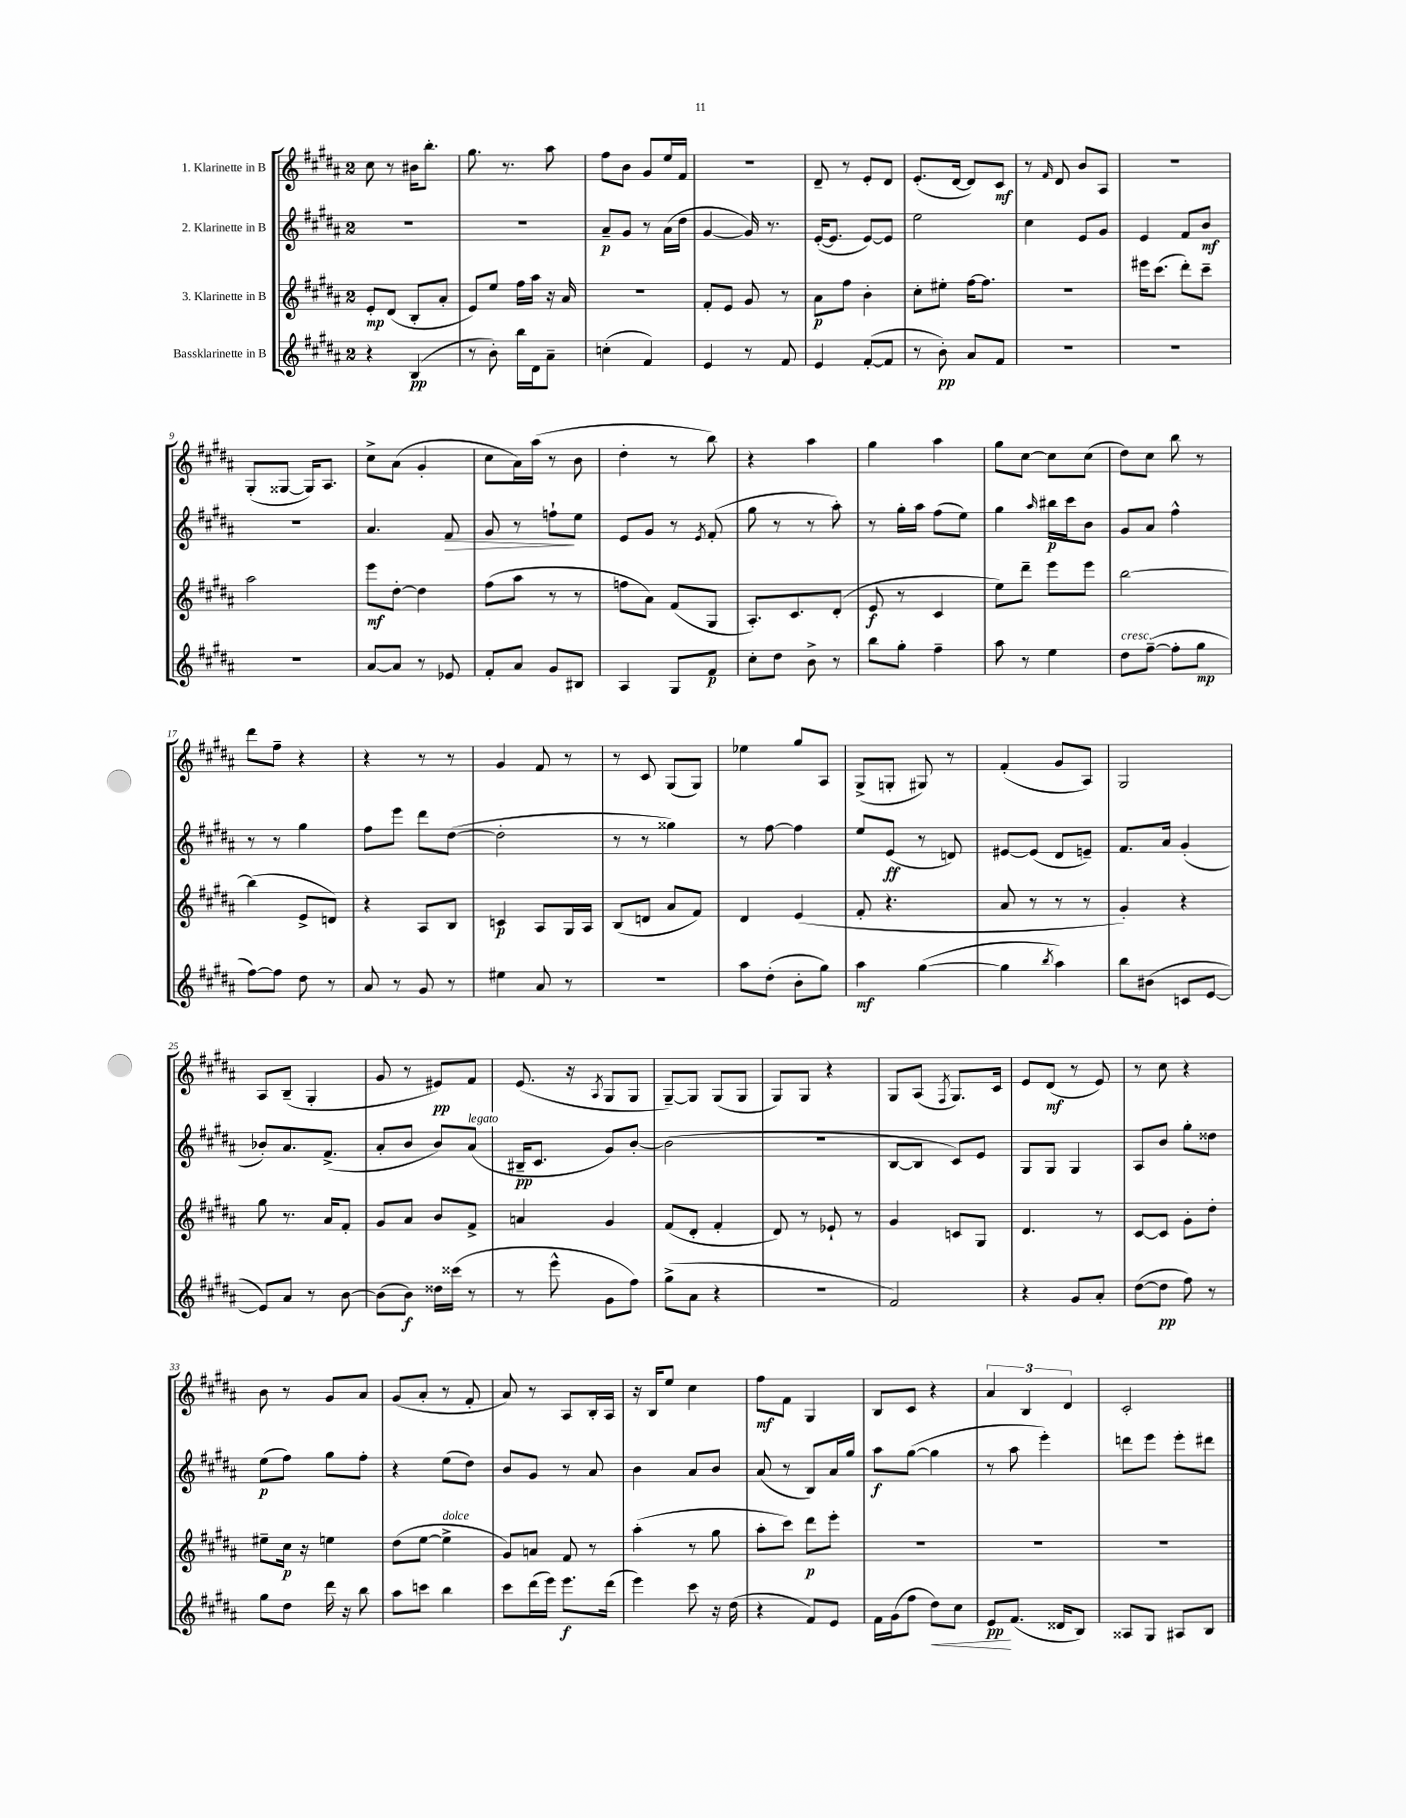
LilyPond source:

<<
\new StaffGroup <<
\new Staff = "s0" \with { instrumentName = "1. Klarinette in B" } {
    \clef treble \key b \major \once \override Staff.TimeSignature.style = #'single-digit \time 2/4
    cis''8 r8 bis'16 b''8.-. |
    gis''8. r8. ais''8 |
    fis''8 b'8 gis'8 e''16 fis'16 |
    r2 |
    dis'8-- r8 e'8-. dis'8 |
    e'8.-.( dis'16~ dis'8) cis'8\mf |
    r8 \grace { fis'16 } dis'8 b'8 ais8 |
    R2 |
    gis8-.( gisis8~ gisis16) ais8. |
    cis''8-> ais'8( gis'4-. |
    cis''8 ais'16) ais''16( r8 b'8 |
    dis''4-. r8 b''8) |
    r4 ais''4 |
    gis''4 ais''4 |
    gis''8 cis''8~ cis''8 cis''8( |
    dis''8) cis''8 b''8 r8 |
    dis'''8 fis''8-- r4 |
    r4 r8 r8 |
    gis'4 fis'8 r8 |
    r8 cis'8 gis8( gis8) |
    ees''4 gis''8 ais8 |
    gis8->( g8-. gis8) r8 |
    fis'4-.( gis'8 ais8) |
    gis2 |
    ais8 b8--( gis4-. |
    gis'8 r8 eis'8\pp) fis'8 |
    e'8.( r16 \acciaccatura { ais8 } gis8 gis8 |
    gis8~--) gis8 gis8( gis8 |
    gis8) gis8 r4 |
    gis8 ais8( \acciaccatura { fis8 } gis8.) cis'16 |
    e'8 dis'8\mf( r8 e'8) |
    r8 cis''8 r4 |
    b'8 r8 gis'8 ais'8 |
    gis'8( ais'8-. r8 fis'8-. |
    ais'8) r8 ais8 b16-. ais16 |
    r16 b16 e''8 cis''4 |
    fis''8\mf fis'8 gis4 |
    b8 cis'8 r4 |
    \tuplet 3/2 { ais'4 b4 dis'4 } |
    cis'2-. \bar "|." |
}
\new Staff = "s1" \with { instrumentName = "2. Klarinette in B" } {
    \clef treble \key b \major \once \override Staff.TimeSignature.style = #'single-digit \time 2/4
    R2 |
    r2 |
    ais'8--\p gis'8 r8 ais'16( dis''16 |
    gis'4~ gis'16) r8. |
    e'16~-.( e'8. e'8~) e'8 |
    e''2 |
    cis''4 e'8 gis'8 |
    e'4 fis'8 b'8\mf |
    r2 |
    ais'4. fis'8\> |
    gis'8 r8 f''8-!\! e''8 |
    e'8 gis'8 r8 \acciaccatura { e'8 } fis'8-.( |
    gis''8 r8 r8 ais''8-.) |
    r8 gis''16-. ais''16 fis''8( e''8) |
    gis''4 \grace { ais''16 } bis''16\p cis'''16 b'8 |
    gis'8 ais'8 fis''4-^ |
    r8 r8 gis''4 |
    fis''8 e'''8 dis'''8 dis''8~( |
    dis''2-. |
    r8 r8 gisis''4) |
    r8 fis''8~ fis''4 |
    e''8 e'8\ff( r8 d'8) |
    eis'8~ eis'8( dis'8 e'8--) |
    fis'8. ais'16 gis'4-.( |
    bes'8-.) ais'8. fis'8.->( |
    ais'8-. b'8 b'8) ais'8^\markup { \italic "legato" }( |
    bis16--\pp cis'8. gis'8) b'8~-. |
    b'2( |
    R2 |
    b8~ b8 cis'8) e'8 |
    gis8 gis8 gis4 |
    ais8 b'8 gis''8-. disis''8 |
    e''8\p( fis''8) gis''8 fis''8-. |
    r4 e''8( dis''8) |
    b'8 gis'8 r8 ais'8 |
    b'4 ais'8 b'8 |
    ais'8( r8 b8) ais'16 gis''16 |
    ais''8\f gis''8~( gis''4 |
    r8 ais''8 e'''4-.) |
    d'''8 e'''8 e'''8-. dis'''8 \bar "|." |
}
\new Staff = "s2" \with { instrumentName = "3. Klarinette in B" } {
    \clef treble \key b \major \once \override Staff.TimeSignature.style = #'single-digit \time 2/4
    e'8-.\mp dis'8( b8-. ais'8-. |
    e'8) e''8 fis''16 ais''16 r16 ais'16 |
    R2 |
    fis'8-. e'8 gis'8 r8 |
    ais'8\p fis''8 b'4-. |
    cis''8-. eis''8-. fis''16~ fis''8. |
    R2 |
    eis'''16 cis'''8.( dis'''8-.) cis'''8-- |
    ais''2 |
    e'''8\mf dis''8~-. dis''4 |
    fis''8( ais''8 r8 r8 |
    f''8 ais'8) fis'8( gis8 |
    ais8.-.) cis'8. dis'8-.( |
    e'8\f r8 cis'4 |
    e''8) dis'''8-- e'''8 e'''8 |
    b''2~ |
    b''4( e'8-> d'8) |
    r4 ais8 b8 |
    c'4\p ais8 gis16 ais16 |
    b8( d'8 ais'8 fis'8) |
    dis'4 e'4( |
    fis'8-. r4. |
    ais'8 r8 r8 r8 |
    gis'4-.) r4 |
    gis''8 r8. ais'16 fis'8-. |
    gis'8 ais'8 b'8 fis'8-> |
    a'4 gis'4 |
    fis'8( dis'8-. fis'4-. |
    dis'8) r8 ees'8-! r8 |
    gis'4 c'8 gis8 |
    dis'4. r8 |
    cis'8~ cis'8 gis'8-. dis''8-. |
    eis''8-- cis''16\p r16 e''4 |
    dis''8( e''8~ e''4->^\markup { \italic "dolce" } |
    gis'8) a'8 fis'8 r8 |
    ais''4-.( r8 gis''8 |
    ais''8-. cis'''8) dis'''8\p e'''8-. |
    R2 |
    R2 |
    R2 \bar "|." |
}
\new Staff = "s3" \with { instrumentName = "Bassklarinette in B" } {
    \clef treble \key b \major \once \override Staff.TimeSignature.style = #'single-digit \time 2/4
    r4 b4\pp( |
    r8 b'8-.) b''16 dis'16 ais'8-- |
    c''4-.( fis'4) |
    e'4 r8 fis'8 |
    e'4 fis'8~-.( fis'8 |
    r8 b'8-.\pp) ais'8 fis'8 |
    R2 |
    R2 |
    R2 |
    ais'8~ ais'8 r8 ees'8 |
    fis'8-. ais'8 gis'8 bis8 |
    ais4 gis8 fis'8\p |
    cis''8-. dis''8 b'8-> r8 |
    b''8 gis''8-. fis''4-- |
    ais''8 r8 e''4 |
    dis''8^\markup { \italic "cresc." } fis''8~--( fis''8-. gis''8\mp |
    fis''8~) fis''8 dis''8 r8 |
    ais'8 r8 gis'8 r8 |
    eis''4 ais'8 r8 |
    r2 |
    ais''8 dis''8-.( b'8-. gis''8) |
    ais''4\mf gis''4~( |
    gis''4 \acciaccatura { b''8 } ais''4) |
    b''8 bis'8( c'8 e'8~ |
    e'8) ais'8 r8 b'8~ |
    b'8( b'8\f) disis''16 cisis'''16( r8 |
    r8 e'''8-^ gis'8 fis''8) |
    gis''8->( ais'8 r4 |
    r2 |
    fis'2) |
    r4 gis'8 ais'8-. |
    dis''8~( dis''8\pp fis''8) r8 |
    gis''8 dis''8 dis'''16 r16 b''8 |
    ais''8 c'''8 b''4 |
    cis'''8 dis'''16( e'''16) e'''8.\f dis'''16( |
    e'''4) cis'''8 r16 dis''16( |
    r4 fis'8) e'8 |
    fis'16 gis'16( fis''8 dis''8\<) cis''8 |
    e'8\pp\! fis'8.( disis'16 b8) |
    aisis8 gis8 ais8 b8 \bar "|." |
}
>>
>>
